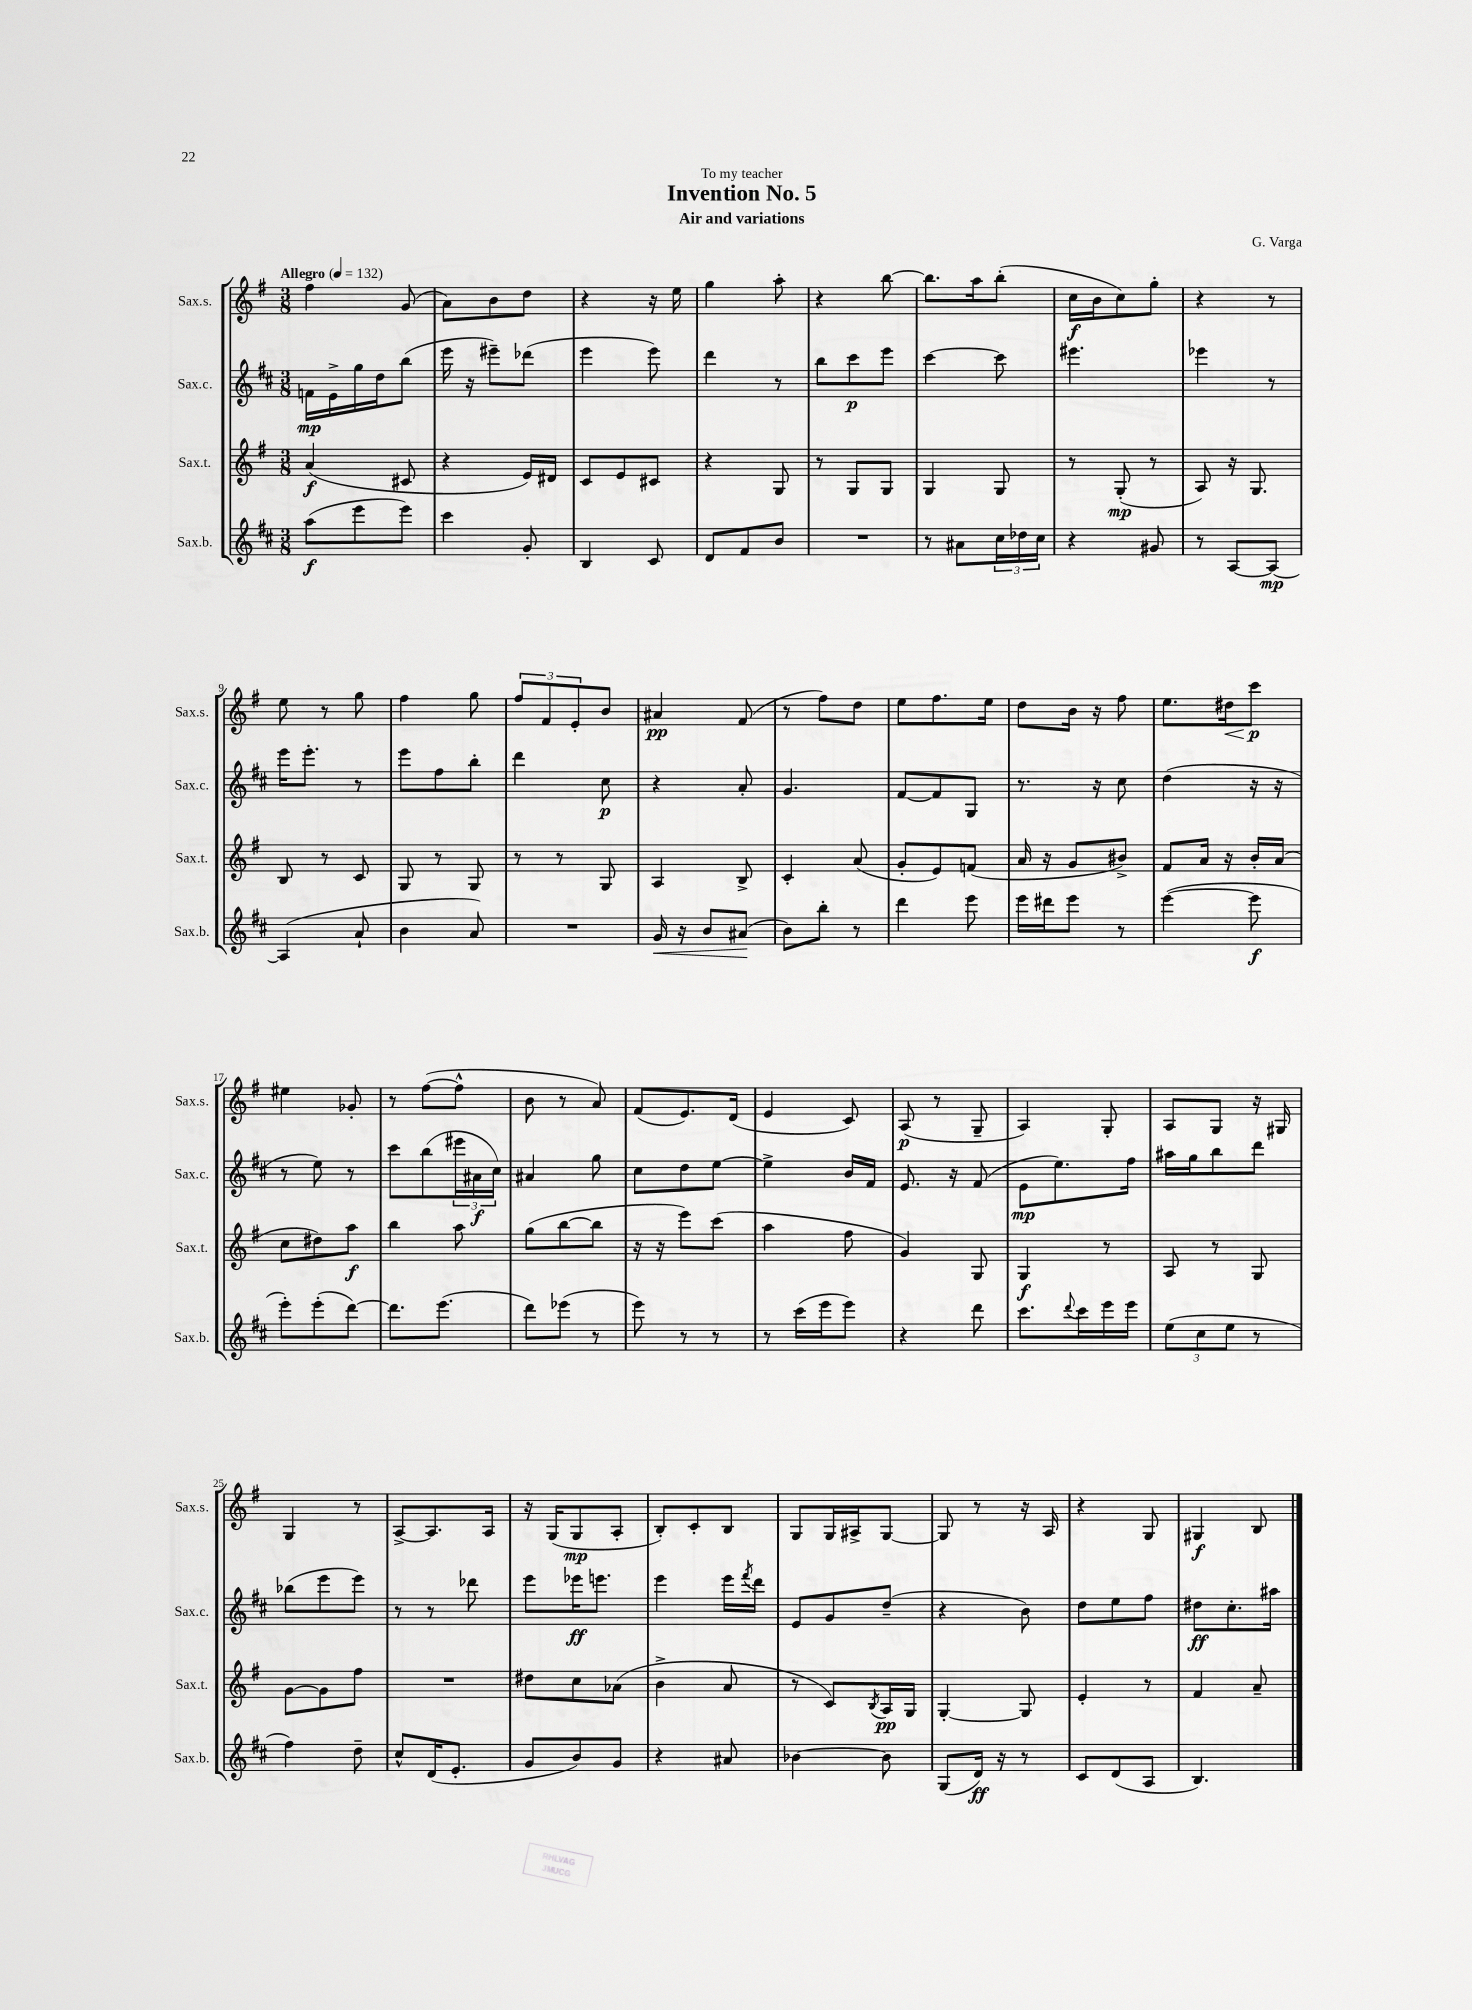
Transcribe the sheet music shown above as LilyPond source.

\header { title = "Invention No. 5" composer = "G. Varga" subtitle = "Air and variations" dedication = "To my teacher" }
<<
\new StaffGroup <<
\new Staff = "s0" \with { instrumentName = "Sax.s." shortInstrumentName = "Sax.s." } {
    \clef treble \key g \major \numericTimeSignature \time 3/8 \tempo "Allegro" 4 = 132
    fis''4 g'8( |
    a'8) b'8 d''8 |
    r4 r16 e''16 |
    g''4 a''8-. |
    r4 b''8~ |
    b''8. a''16 b''8-.( |
    c''16\f b'16 c''8) g''8-. |
    r4 r8 |
    e''8 r8 g''8 |
    fis''4 g''8 |
    \tuplet 3/2 { fis''8 fis'8 e'8-. } b'8 |
    ais'4\pp fis'8( |
    r8 fis''8) d''8 |
    e''8 fis''8. e''16 |
    d''8 b'16 r16 fis''8 |
    e''8. dis''16\< c'''8\p\! |
    eis''4 ges'8-. |
    r8 fis''8~( fis''8-^ |
    b'8 r8 a'8) |
    fis'8( e'8.) d'16( |
    e'4 c'8) |
    a8\p( r8 g8-- |
    a4) g8-. |
    a8 g8 r16 gis16 |
    g4 r8 |
    a8~-> a8. a16 |
    r16 g16( g8\mp a8-. |
    b8-.) c'8-. b8 |
    g8 g16 ais16-> g8~ |
    g8 r8 r16 a16 |
    r4 g8 |
    gis4\f b8 \bar "|." |
}
\new Staff = "s1" \with { instrumentName = "Sax.c." shortInstrumentName = "Sax.c." } {
    \clef treble \key d \major \numericTimeSignature \time 3/8
    f'16\mp e'16-> g''16 d''16 b''8( |
    e'''16 r16 eis'''8--) des'''8( |
    e'''4 e'''8) |
    d'''4 r8 |
    b''8 cis'''8\p e'''8 |
    cis'''4~ cis'''8 |
    eis'''4. |
    ees'''4 r8 |
    e'''16 e'''8.-. r8 |
    e'''8 fis''8 b''8-. |
    d'''4 cis''8\p |
    r4 a'8-. |
    g'4. |
    fis'8~ fis'8 g8 |
    r8. r16 cis''8 |
    d''4( r16 r16 |
    r8 e''8) r8 |
    cis'''8 b''8( \tuplet 3/2 { eis'''16 ais'16\f cis''16) } |
    ais'4 g''8 |
    cis''8 d''8 e''8~ |
    e''4-> b'16 fis'16 |
    e'8. r16 fis'8( |
    e'8\mp e''8.) fis''16 |
    ais''16 g''16 b''8 d'''8 |
    bes''8( e'''8 e'''8) |
    r8 r8 des'''8 |
    e'''8 ees'''16\ff e'''8. |
    e'''4 e'''16 \acciaccatura { fis'''8 } d'''16 |
    e'8 g'8 d''8--( |
    r4 b'8) |
    d''8 e''8 fis''8 |
    dis''8\ff cis''8.-. ais''16 \bar "|." |
}
\new Staff = "s2" \with { instrumentName = "Sax.t." shortInstrumentName = "Sax.t." } {
    \clef treble \key g \major \numericTimeSignature \time 3/8
    a'4\f( cis'8 |
    r4 e'16) dis'16 |
    c'8 e'8 cis'8 |
    r4 g8 |
    r8 g8 g8 |
    g4 g8 |
    r8 g8-.\mp( r8 |
    a8) r16 g8. |
    b8 r8 c'8 |
    g8 r8 g8 |
    r8 r8 g8 |
    a4 b8-> |
    c'4-. a'8( |
    g'8-. e'8) f'8( |
    a'16 r16 g'8 bis'8->) |
    fis'8 a'16 r16 b'16-. a'16( |
    c''8 dis''8) a''8\f |
    b''4 a''8 |
    g''8( b''8~ b''8 |
    r16 r16 e'''8) c'''8( |
    a''4 fis''8 |
    g'4) g8 |
    g4\f r8 |
    a8 r8 g8 |
    g'8~ g'8 fis''8 |
    R4. |
    dis''8 c''8 aes'8( |
    b'4-> a'8 |
    r8 c'8) \acciaccatura { b8 } a16\pp g16 |
    g4~-. g8 |
    e'4-. r8 |
    fis'4 a'8-- \bar "|." |
}
\new Staff = "s3" \with { instrumentName = "Sax.b." shortInstrumentName = "Sax.b." } {
    \clef treble \key d \major \numericTimeSignature \time 3/8
    a''8\f( e'''8 e'''8) |
    cis'''4 g'8-. |
    b4 cis'8 |
    d'8 fis'8 b'8 |
    R4. |
    r8 ais'8 \tuplet 3/2 { cis''16 des''16 cis''16 } |
    r4 gis'8 |
    r8 a8~ a8~\mp |
    a4( a'8-! |
    b'4 a'8) |
    R4. |
    g'16\< r16 b'8 ais'8\!( |
    b'8) b''8-. r8 |
    d'''4 e'''8 |
    e'''16 dis'''16 e'''8 r8 |
    e'''4~( e'''8\f |
    e'''8-.) e'''8-.( d'''8~) |
    d'''8. e'''8.( |
    d'''8) ees'''8( r8 |
    e'''8) r8 r8 |
    r8 cis'''16( e'''16 e'''8) |
    r4 d'''8 |
    cis'''8. \appoggiatura { d'''8 } cis'''16 e'''16 e'''16 |
    \tuplet 3/2 { e''8( cis''8 e''8 } r8 |
    fis''4) d''8-- |
    cis''8-^ d'16( e'8.-. |
    g'8 b'8) g'8 |
    r4 ais'8 |
    bes'4~ bes'8 |
    g8( d'16\ff) r16 r8 |
    cis'8 d'8( a8 |
    b4.) \bar "|." |
}
>>
>>
